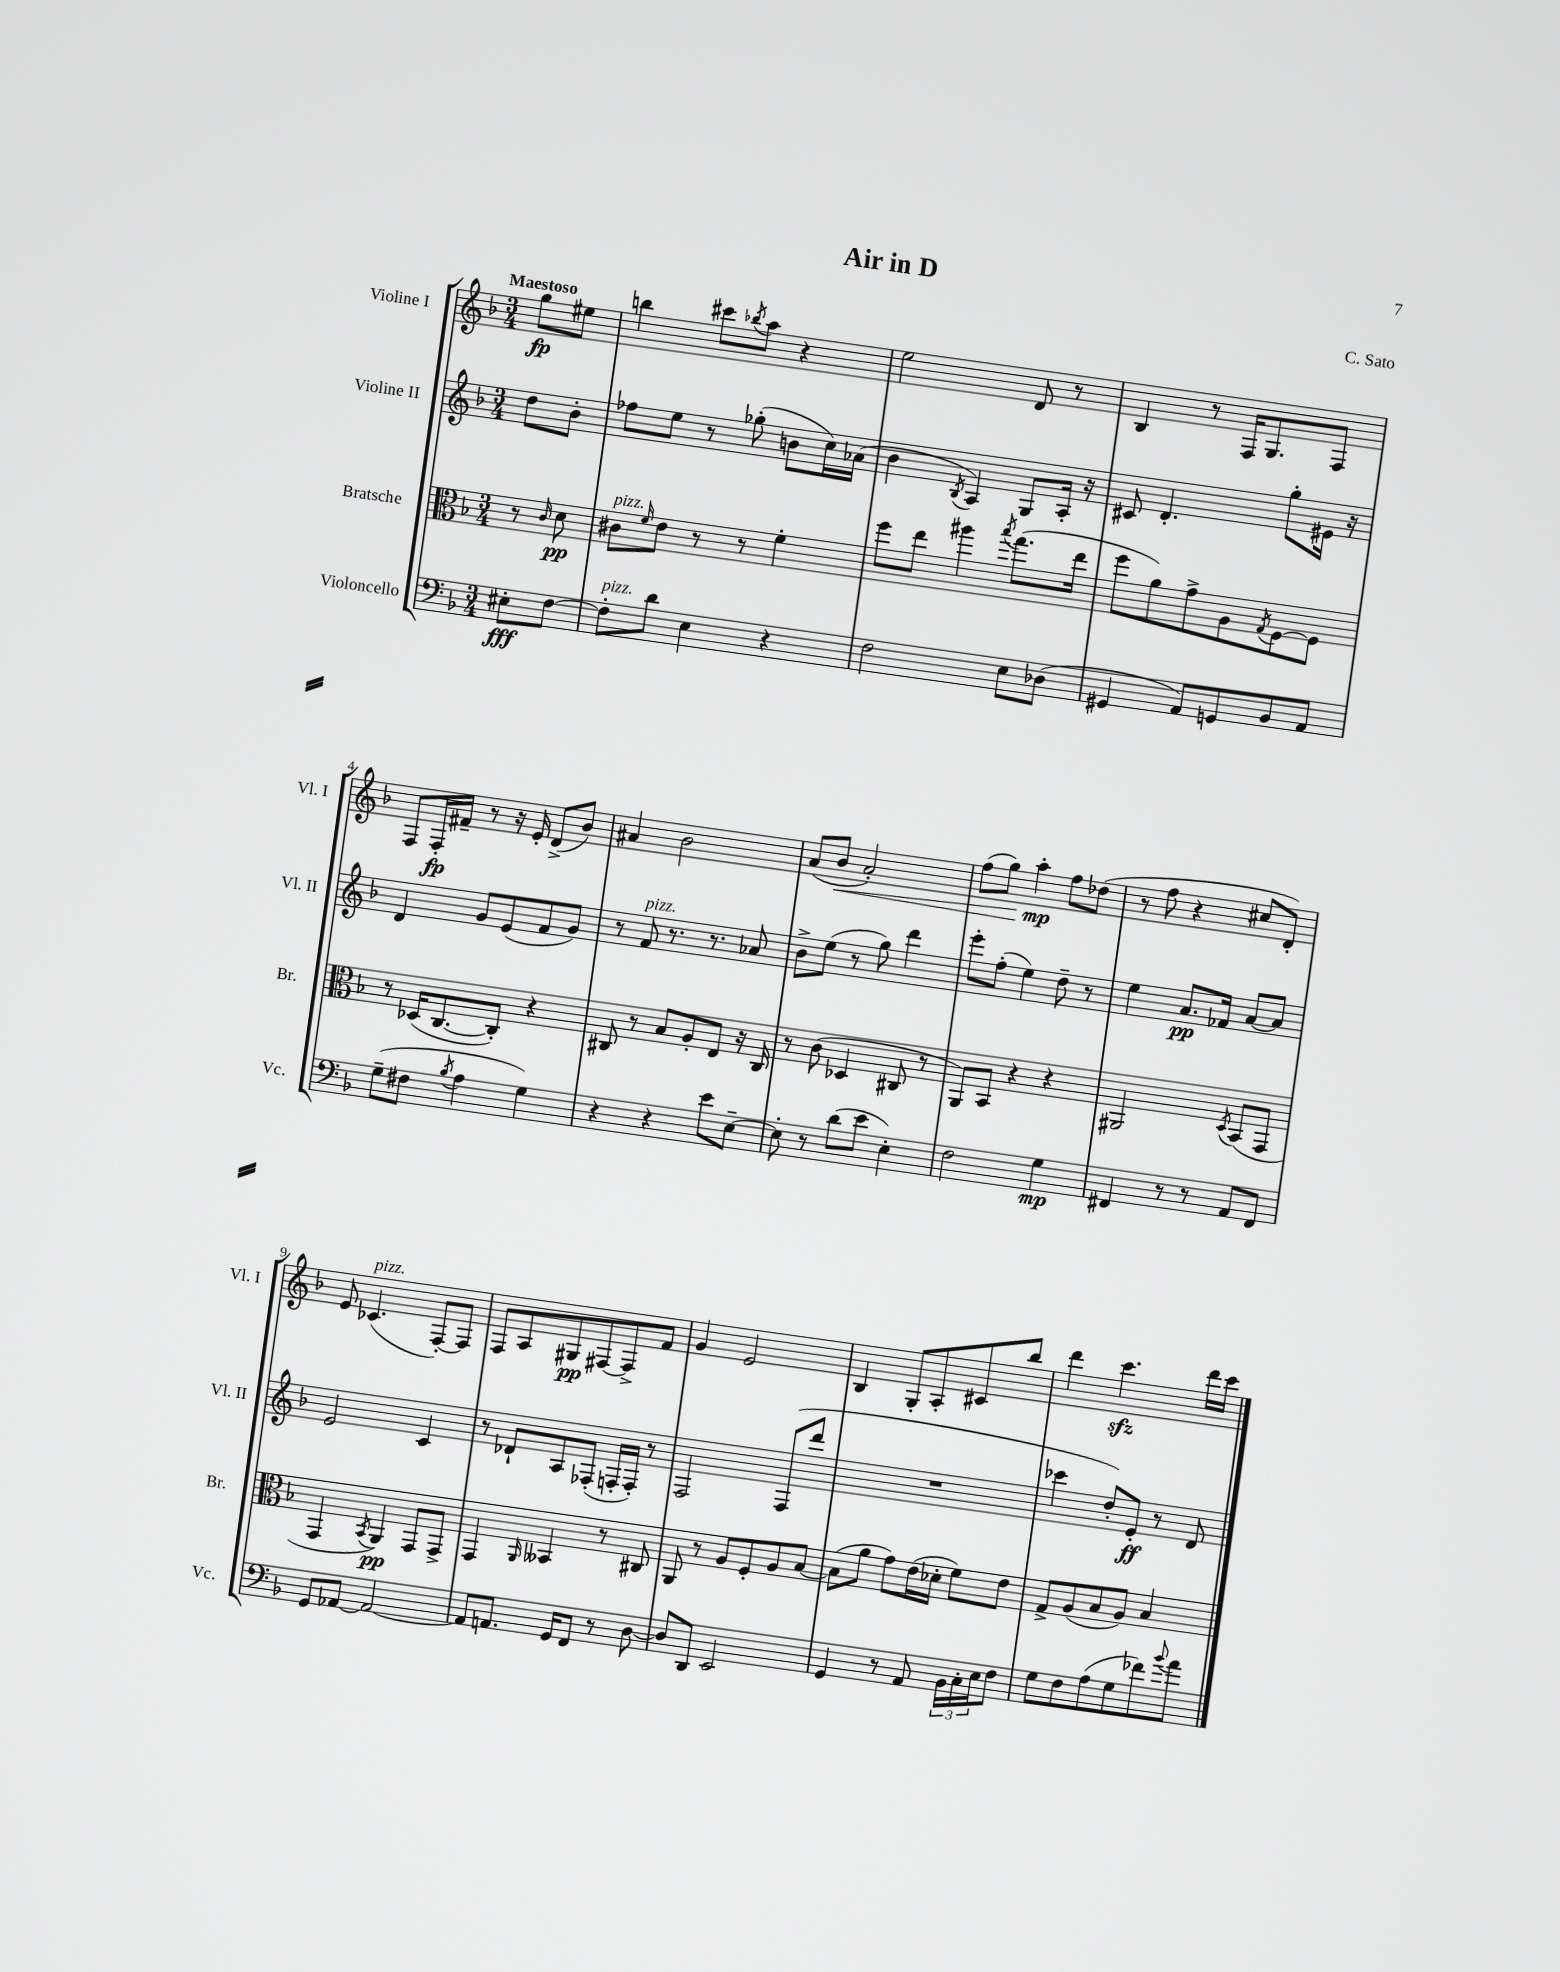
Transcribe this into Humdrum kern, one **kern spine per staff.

**kern	**kern	**kern	**kern
*staff4	*staff3	*staff2	*staff1
*clefF4	*clefC3	*clefG2	*clefG2
*k[b-]	*k[b-]	*k[b-]	*k[b-]
*M3/4	*M3/4	*M3/4	*M3/4
8E#'\L	8r	8dd\L	8gg\L
.	16qqc/	.	.
[8F\J	8d\	8b-'\J	8ee#\J
=	=	=	=
8F'\]L	8c#\L	8ff-\L	4bb\
.	16qqf/	.	.
8d\J	8e\J	8ee\J	.
4E\	8r	8r	8ccc#\L
.	.	.	8qbb-/
.	8r	(8gg-'\	8aa\J
4r	4f'\	8b\L	4r
.	.	16cc\L)	.
.	.	(16a-\JJ	.
=	=	=	=
2F\	8ff\L	4b-\	2ee\
.	8ee\J	.	.
.	.	8qB-/	.
.	4aa#\	4A/)	.
.	8qbb-/	.	.
8E\L	(8.gg\L	8G/L	8d/
(8D-\J	.	16A'/Jk	8r
.	16ee\Jk	16r	.
=	=	=	=
4GG#/	8ff\L	8c#/	4B-/
.	8a\)	4.d'/	.
8AA/L)	8g^\	.	8r
8GG/	8A\	.	16F/LK
.	.	.	8.G/
.	8qG/	.	.
8BB-/	[8F\	8gg'\L	.
8AA/J	8F\]J	16e#\Jk	8F/J
.	.	16r	.
=	=	=	=
(8G~\L	8r	4d/	8F/L
8F#\J	(16D-/LK	.	16F'/L
.	[8.C/	.	16f#~/JJ
8qB-/	.	.	.
4A\	.	8g/L	8r
.	8C'/]J)	(8e/	16r
.	.	.	16e'/
4G\)	4r	8f/	(8d^/L
.	.	8g/J)	8b-/J)
=	=	=	=
4r	8C#/	8r	4a#/
.	8r	8f/	.
4r	8B-/L	8.r	2b-\
.	8A'/	.	.
.	.	8.r	.
8e\L	8E/J	.	.
[8E~\J	16r	8a-/	.
.	16C#/	.	.
=	=	=	=
8E'\]	8r	8b-^\L	(8a/L
8r	(8c\	(8ee\J	8b-/J
(8d\L	4D-/	8r	2a'/)
8e\J	.	8gg\)	.
4E'\)	8C#/	4ddd\	.
.	8r	.	.
=	=	=	=
2F\	8AA/L)	8eee'\L	(8ff\L
.	8BB-/J	(8ff'\J	8gg\J)
.	4r	4ee\)	4aa'\
4G\	4r	8dd~\	8ff\L
.	.	8r	(8dd-\J
=	=	=	=
4FF#/	2AA#/	4ee\	8r
.	.	.	8ff\
8r	.	8.a/L	4r
8r	.	.	.
.	.	16f-/Jk	.
.	8qD/	.	.
8AA/L	(8BB-/L	[8a/L	8cc#/L
8FF#/J	8GG/J	8a/]J	8d'/J)
=	=	=	=
8GG/L	4GG/	2e/	8e/
[8AA-/J	.	.	(4.c-/
.	8qBB-/	.	.
2AA-/_	4AA/)	.	.
.	8GG/L	4c/	[8F'/L)
.	8GG^/J	.	8F/]J
=	=	=	=
8AA-/]L	4GG/	8r	8F/L
8.AA/J	.	8d-`/L	8A/
.	16qqAA/	.	.
.	4BB--/	8A/	8G#/
16GG/LK	.	.	.
8FF/J	.	(8F-'/J	[8F#/
8r	8r	16F'/LL	8F#^/]
.	.	16F'/JJ)	.
[8D\	8C#/	8r	8f/J
=	=	=	=
8D/]L	8AA/	2F/	4g/
8DD/J	8r	.	.
2EE/	8A/L	.	2e/
.	8F'/	.	.
.	8A/	(8F/L	.
.	[8B-/J	8ddd/J	.
=	=	=	=
4GG/	(8B-\]L	2.r	4B-/
.	8a\J	.	.
8r	8g\L)	.	8G'/L
8AA/	(16e\L	.	8A'/
.	16d-'\JJ	.	.
24BB-\LL	8f\L)	.	8c#/
24C'\	.	.	.
24E\J	.	.	.
8F\J	8e\J	.	8bb-/J
=	=	=	=
8G\L	8G^/L	4ccc-\	4ddd\
8F\	(8A/	.	.
(8A\	8B-/	8dd'/L)	4.ccc\
8G\	8A/J)	8e'/J	.
8f-\)	4B-/	8r	.
8qqb-/	.	.	.
8a\J	.	8d/	16ddd\LL
.	.	.	16ccc\JJ
==	==	==	==
*-	*-	*-	*-
